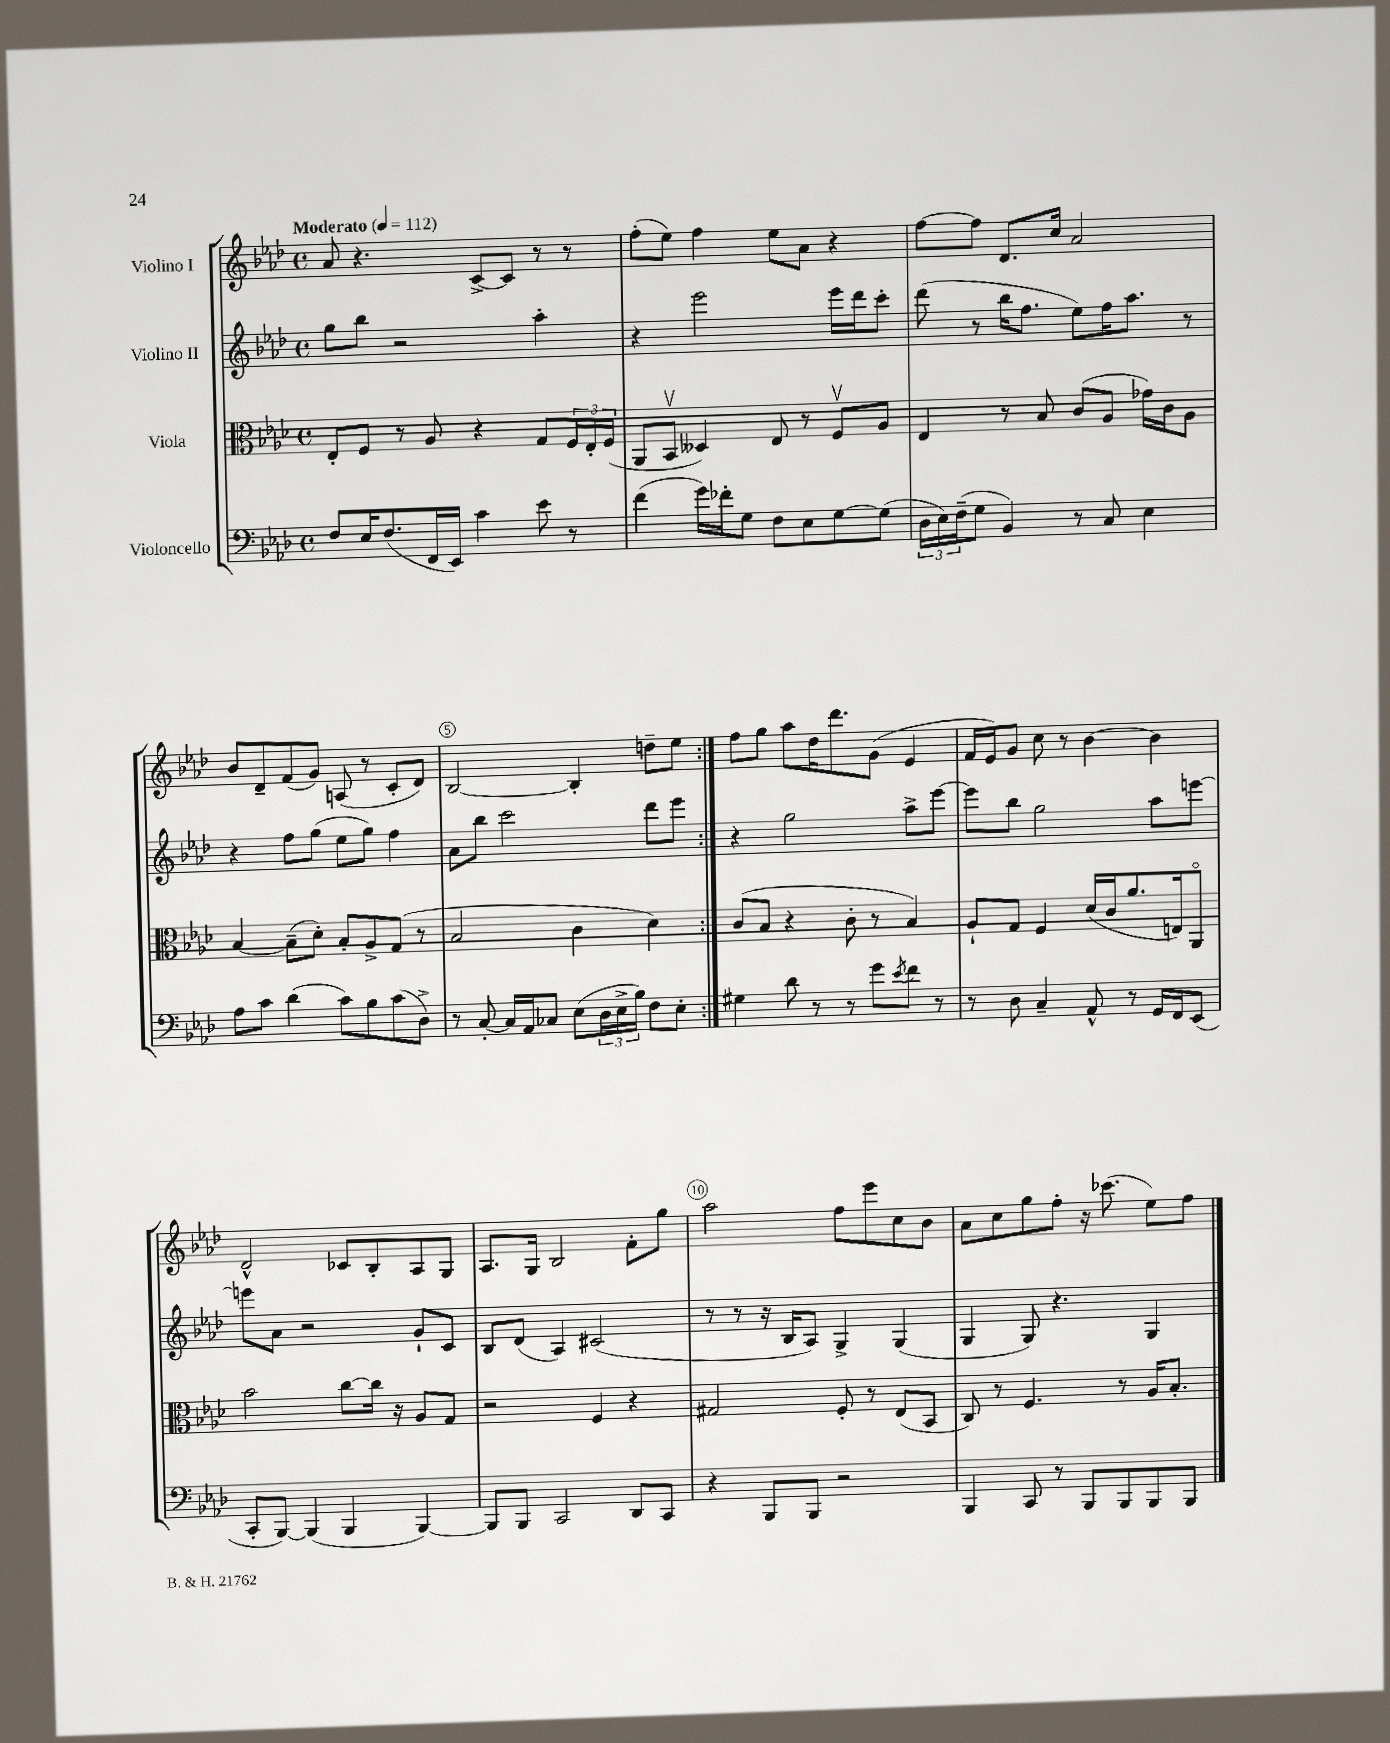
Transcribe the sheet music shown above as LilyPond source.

<<
\new StaffGroup <<
\new Staff = "s0" \with { instrumentName = "Violino I" } {
    \clef treble \key aes \major \defaultTimeSignature \time 4/4 \tempo "Moderato" 4 = 112
    \repeat volta 2 { aes'8 r4. c'8~-> c'8 r8 r8 |
    f''8-.( ees''8) f''4 ees''8 aes'8 r4 |
    f''8~ f''8 des'8. c''16 aes'2 |
    bes'8 des'8-- f'8( g'8) a8( r8 c'8-. des'8) |
    bes2~ bes4-. d''8-- ees''8 | }
    f''8 g''8 aes''8 des''16 des'''8. g'8( ees'4 |
    f'16 ees'16) g'8 c''8 r8 bes'4~ bes'4 |
    des'2-^ ces'8 bes8-. aes8 g8 |
    aes8. g16 bes2 f'8-. g''8 |
    aes''2 f''8 ees'''8 c''8 bes'8 |
    aes'8 c''8 g''8 f''8-. r16 ces'''8.( ees''8) f''8 \bar "|." |
}
\new Staff = "s1" \with { instrumentName = "Violino II" } {
    \clef treble \key aes \major \defaultTimeSignature \time 4/4
    \repeat volta 2 { g''8 bes''8 r2 aes''4-. |
    r4 ees'''2 ees'''16 des'''16 c'''8-. |
    des'''8( r8 bes''16 f''8. ees''8) f''16 aes''8. r8 |
    r4 f''8 g''8( ees''8 g''8) f''4 |
    aes'8 bes''8 c'''2 des'''8 ees'''8 | }
    r4 g''2 aes''8-> ees'''8~ |
    ees'''8 bes''8 g''2 aes''8 e'''8~ |
    e'''8 aes'8 r2 g'8-! c'8 |
    bes8 des'8( aes4) cis'2( |
    r8 r8 r16 bes16 aes8) g4-> g4( |
    g4 g8) r4. g4 \bar "|." |
}
\new Staff = "s2" \with { instrumentName = "Viola" } {
    \clef alto \key aes \major \defaultTimeSignature \time 4/4
    \repeat volta 2 { ees8-. f8 r8 aes8 r4 g8 \tuplet 3/2 { f16 ees16-. f16( } |
    aes,8 bes,8\upbow deses4) ees8 r8 f8\upbow aes8 |
    ees4 r8 bes8 c'8( aes8 ges'16) c'16 aes8 |
    bes4~ bes8--( des'8-.) bes8-. aes8-> g8( r8 |
    bes2 c'4 des'4) | }
    c'8( bes8 r4 c'8-. r8 bes4) |
    aes8-! g8 f4 des'16( c'16 aes'8. e16) aes,8\flageolet |
    bes'2 c''8~ c''16 r16 aes8 g8 |
    r2 f4 r4 |
    gis2 f8-. r8 ees8( bes,8 |
    c8) r8 f4. r8 aes16 bes8.-. \bar "|." |
}
\new Staff = "s3" \with { instrumentName = "Violoncello" } {
    \clef bass \key aes \major \defaultTimeSignature \time 4/4
    \repeat volta 2 { f8 ees16 f8.( f,16 ees,16) c'4 ees'8 r8 |
    f'4( g'16) fes'16-. g8 f8 ees8 g8~ g8( |
    \tuplet 3/2 { des16 ees16) f16--( } g8 bes,4) r8 c8 ees4 |
    aes8 c'8 des'4( c'8) bes8 c'8( des8->) |
    r8 c8~-. c16 aes,16 ces8 ees8( \tuplet 3/2 { des16 ees16-> bes16) } f8 ees8-. | }
    gis4 des'8 r8 r8 g'8 \acciaccatura { ees'8 } f'8 r8 |
    r8 des8 c4-- aes,8-^ r8 g,16 f,16 ees,8( |
    c,8-. bes,,8~) bes,,4( bes,,4 bes,,4~) |
    bes,,8 bes,,8 c,2 des,8 c,8 |
    r4 bes,,8 bes,,8 r2 |
    bes,,4 c,8 r8 bes,,8 bes,,8 bes,,8 bes,,8 \bar "|." |
}
>>
>>
\layout { \context { \Score \override BarNumber.break-visibility = ##(#f #t #t) barNumberVisibility = #(every-nth-bar-number-visible 5) \override BarNumber.stencil = #(make-stencil-circler 0.1 0.3 ly:text-interface::print) } }
